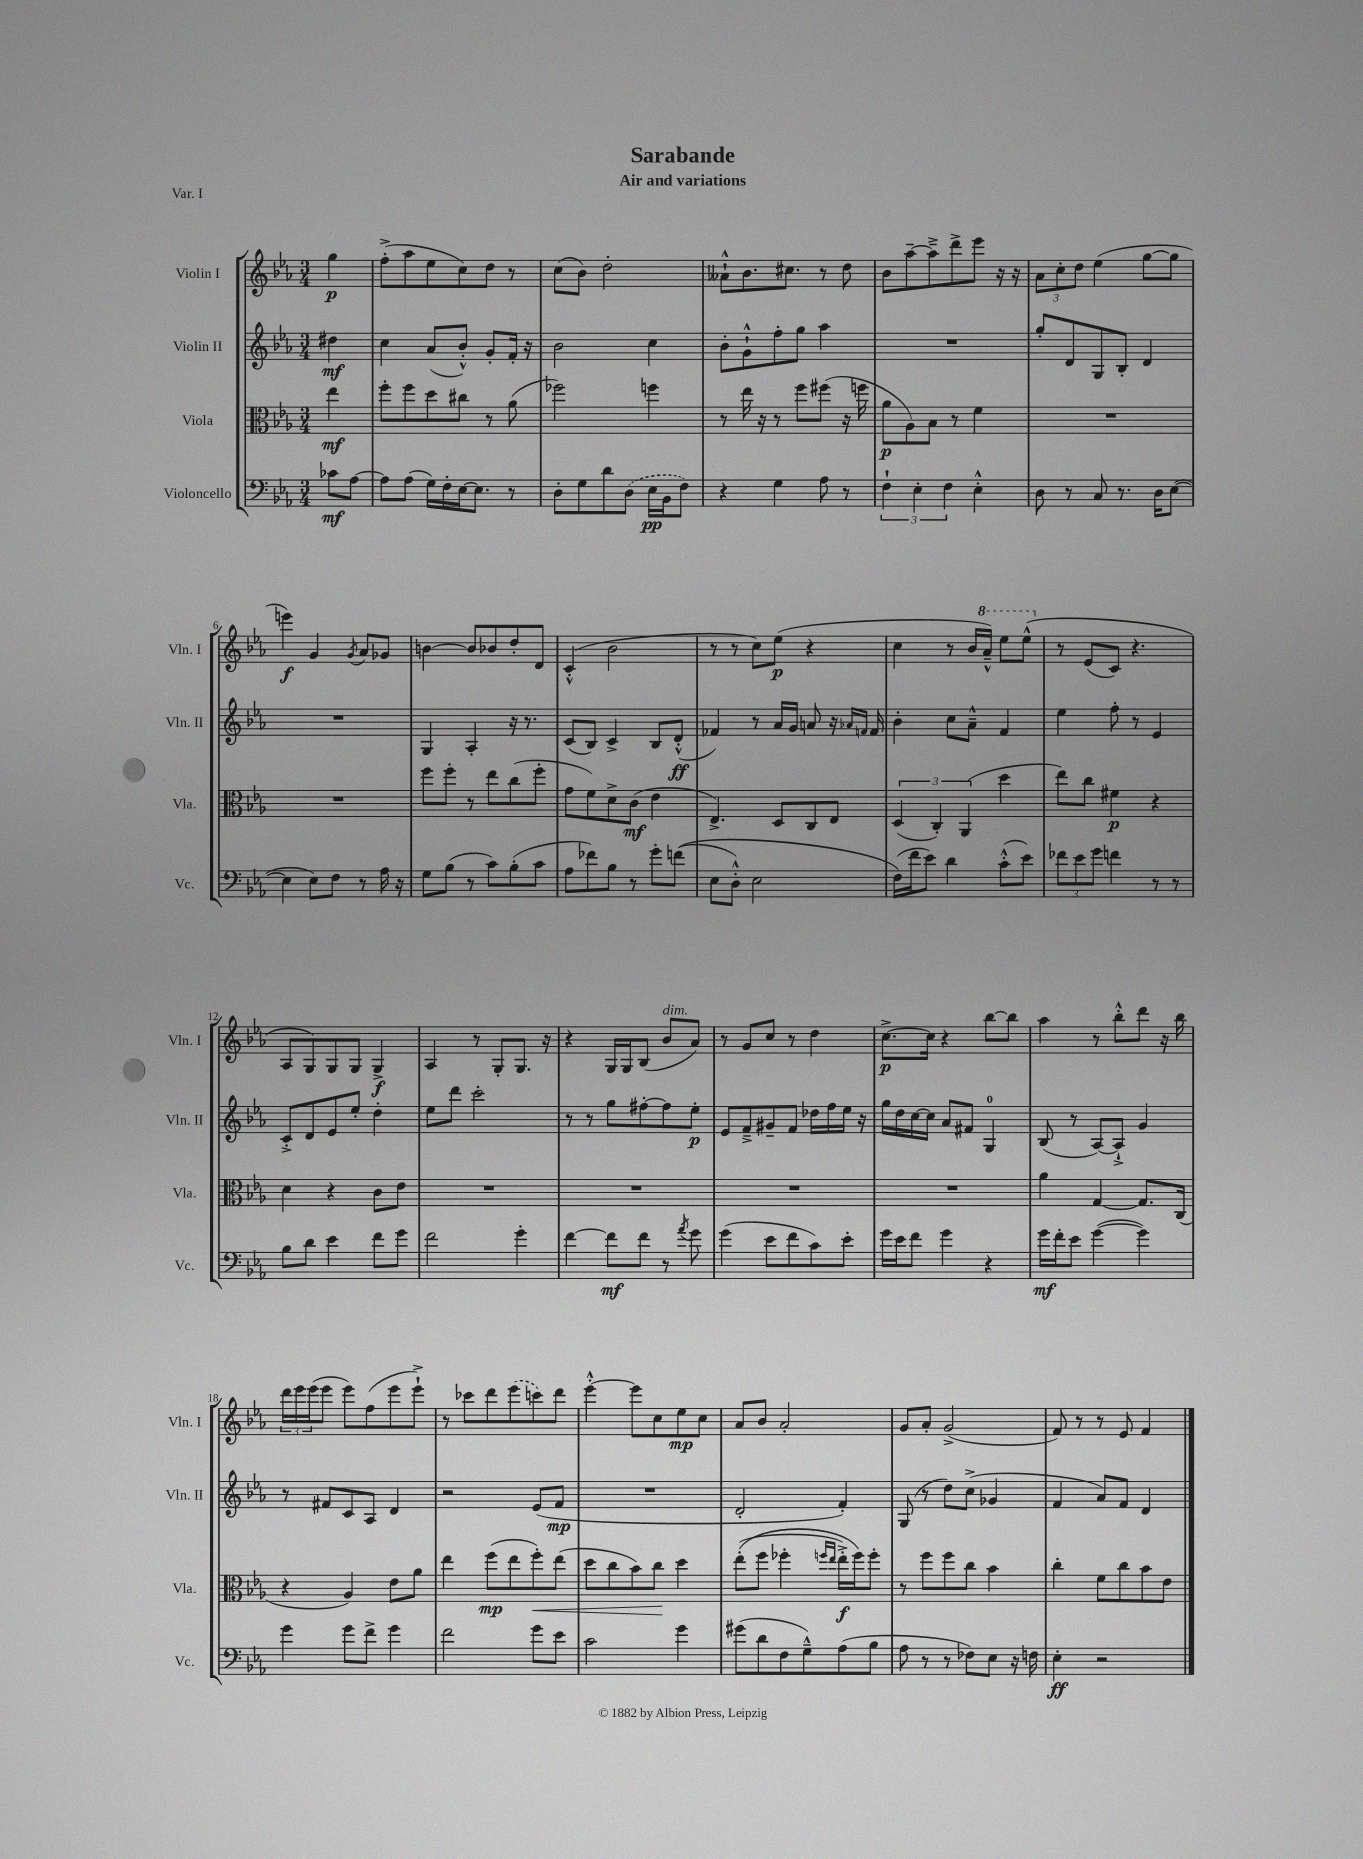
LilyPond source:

\header { title = "Sarabande" subtitle = "Air and variations" piece = "Var. I" }
<<
\new StaffGroup <<
\new Staff = "s0" \with { instrumentName = "Violin I" shortInstrumentName = "Vln. I" } {
    \clef treble \key ees \major \numericTimeSignature \time 3/4 \partial 4
    g''4\p |
    f''8-.->( aes''8 ees''8 c''8) d''8 r8 |
    c''8( bes'8) d''2-. |
    aeses'8-!-^ bes'8. cis''8. r8 d''8 |
    bes'8 aes''8~-- aes''8---> d'''8-> ees'''8 r16 r16 |
    \tuplet 3/2 { aes'8 c''8-. d''8 } ees''4( g''8~ g''8 |
    e'''4\f) g'4 \acciaccatura { g'8 } aes'8 ges'8 |
    b'4~ b'8 bes'8 d''8-. d'8 |
    c'4-.-^( bes'2 |
    r8 r8 c''8) ees''8\p( r4 |
    c''4 r8 bes'16 \ottava #1 aes''16---^) ees'''8 ees'''8-^\( \ottava #0 |
    r8 ees'8( c'8) r4. |
    aes8 g8\) g8 g8 g4->\f |
    aes4 r8 g8-. g8. r16 |
    r4 g16 g16 bes8( bes'8^\markup { \italic "dim." } aes'8) |
    r8 g'8 c''8 r8 d''4 |
    c''8.~->\p c''16 r4 bes''8~ bes''8 |
    aes''4 r8 bes''8-.-^ d'''8 r16 bes''16 |
    \tuplet 3/2 { d'''16 ees'''16 ees'''16( } ees'''8 ees'''8) f''8( ees'''8 ees'''8-!->) |
    r8 ces'''8 d'''8 \once \slurDashed ees'''8( c'''8) d'''8 |
    ees'''4~-.-^ ees'''8 c''8 ees''8\mp c''8 |
    aes'8 bes'8 aes'2-. |
    g'8 aes'8-. g'2->( |
    f'8) r8 r8 ees'8 f'4 \bar "|." |
}
\new Staff = "s1" \with { instrumentName = "Violin II" shortInstrumentName = "Vln. II" } {
    \clef treble \key ees \major \numericTimeSignature \time 3/4 \partial 4
    dis''4\mf |
    c''4 aes'8( bes'8-.-^) g'8-. f'16-. r16 |
    bes'2 c''4 |
    bes'8-. g'8-!-^ f''8-. g''8 aes''4 |
    R2. |
    g''8-. d'8 g8 bes8-. d'4 |
    R2. |
    g4 aes4-. r16 r8. |
    c'8( bes8) c'4-> bes8 d'8-.-^\ff( |
    fes'4) r8 aes'16 g'16 a'8 r16 \grace { aes'16 f'16 } f'16 |
    bes'4-. c''8 aes'8---^ f'4 |
    ees''4 f''8-. r8 ees'4 |
    c'8-.-> d'8 ees'8 ees''8-. d''4-. |
    ees''8 d'''8 c'''2-. |
    r8 r8 g''8 fis''8~-. fis''8 ees''8-.\p |
    ees'8 f'8---> gis'8-- f'8 des''16 f''16 ees''16 r16 |
    g''16 d''16 c''16~ c''16 aes'8 fis'8 g4-0 |
    bes8( r8 aes8~) aes8-!-> g'4 |
    r8 fis'8 c'8 aes8 d'4 |
    r2 ees'8( f'8\mp |
    R2. |
    d'2-. f'4-.) |
    g8( r8 d''8) c''8->( ges'4 |
    f'4 aes'8) f'8 d'4 \bar "|." |
}
\new Staff = "s2" \with { instrumentName = "Viola" shortInstrumentName = "Vla." } {
    \clef alto \key ees \major \numericTimeSignature \time 3/4 \partial 4
    ees''4\mf |
    f''8-. f''8 d''8 cis''8 r8 aes'8( |
    fes''2) f''4 |
    r8 ees''16 r16 r8 f''8 fis''8( r16 f''16 |
    aes'8\p aes8) bes8 r8 f'4 |
    R2. |
    R2. |
    f''8 f''8-. r8 ees''8 c''8( f''8-. |
    g'8 f'8) d'8-> c'8\mf( ees'4 |
    ees4.->) d8 c8 ees8 |
    \tuplet 3/2 { d4( c4-.) aes,4( } d''4 |
    ees''8) c''8 fis'4\p r4 |
    d'4 r4 c'8 ees'8 |
    R2. |
    R2. |
    R2. |
    R2. |
    aes'4 g4~ g8. c16( |
    r4 aes4) ees'8 aes'8 |
    ees''4 f''8\mp( ees''8 f''8-.\<) ees''8( |
    d''8 c''8 bes'8) c''8\! d''4 |
    ees''8-.(\( f''8 fes''4-. \grace { f''16 ees''16 } ees''16-.->\f) f''16\) f''8-. |
    r8 f''8 f''8 c''8 bes'4 |
    c''4-. f'8 c''8 bes'8 ees'8 \bar "|." |
}
\new Staff = "s3" \with { instrumentName = "Violoncello" shortInstrumentName = "Vc." } {
    \clef bass \key ees \major \numericTimeSignature \time 3/4 \partial 4
    ces'8\mf aes8~ |
    aes8 aes8( g16) f16-. ees16~ ees8. r8 |
    d8-. g8 d'8 \once \slurDashed d8( ees16\pp bes,16 f8) |
    r4 g4 aes8 r8 |
    \tuplet 3/2 { f4-! ees4-. f4 } ees4-.-^ |
    d8 r8 c8 r8. d16 ees8~( |
    ees4 ees8) f8 r8 aes16 r16 |
    g8 bes8( r8 c'8) bes8-.( c'8 |
    aes8 fes'8) bes8 r8 g'8-. f'8(\( |
    ees8 d8-.-^) ees2 |
    f16(\) f'16 ees'8) d'4 c'8-.-^( ees'8) |
    \tuplet 3/2 { fes'8 ees'8 g'8 } f'4 r8 r8 |
    bes8 d'8 ees'4 f'8 g'8 |
    f'2 g'4-. |
    f'4~ f'8\mf f'8 r8 \acciaccatura { aes'8 } g'8 |
    g'4( ees'8 f'8 c'8) ees'8-. |
    g'16 ees'16 f'8 g'4 r4 |
    g'16\mf f'16-. ees'8 g'4~( g'4) |
    g'4 g'8 f'8-> g'4 |
    f'2 g'8 ees'8 |
    c'2 g'4 |
    gis'8( d'8 f8 g8---^) aes8( bes8 |
    aes8 r8 r8 fes8) ees8 r16 f16 |
    ees4-.\ff r2 \bar "|." |
}
>>
>>
